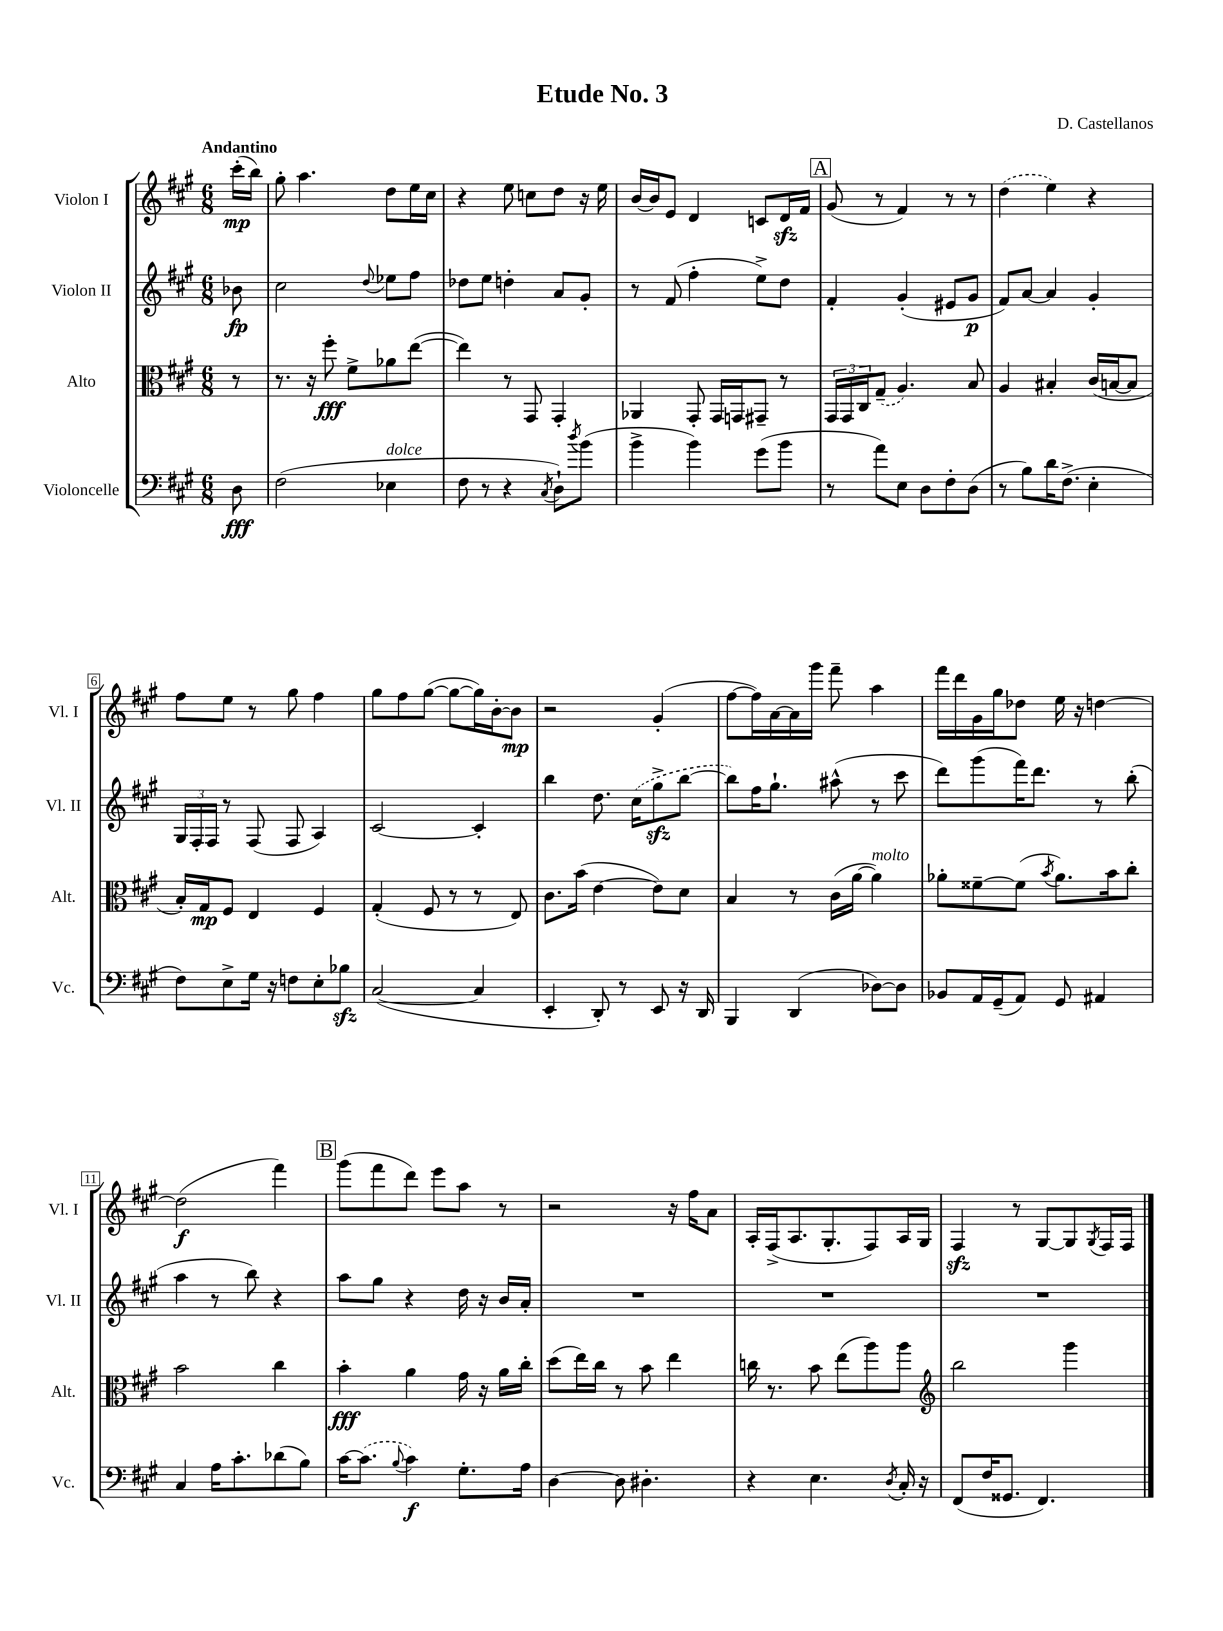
\header { title = "Etude No. 3" composer = "D. Castellanos" }
<<
\new StaffGroup <<
\new Staff = "s0" \with { instrumentName = "Violon I" shortInstrumentName = "Vl. I" } {
    \clef treble \key a \major \numericTimeSignature \time 6/8 \partial 8 \tempo "Andantino"
    cis'''16-.\mp( b''16) |
    gis''8-. a''4. d''8 e''16 cis''16 |
    r4 e''8 c''8 d''8 r16 e''16 |
    b'16~ b'16 e'8 d'4 c'8 d'16\sfz fis'16 |
    \mark \markup { \box "A" } gis'8( r8 fis'4) r8 r8 |
    \once \slurDashed d''4( e''4) r4 |
    fis''8 e''8 r8 gis''8 fis''4 |
    gis''8 fis''8 gis''8~( gis''8~ gis''16) b'16~-. b'8\mp |
    r2 gis'4-.( |
    fis''8~ fis''16) a'16~ a'16 gis'''16 fis'''8-- a''4 |
    fis'''16 d'''16 gis'16 gis''16 des''8 e''16 r16 d''4~ |
    d''2\f( fis'''4) |
    \mark \markup { \box "B" } gis'''8( fis'''8 d'''8) e'''8 a''8 r8 |
    r2 r16 fis''16 a'8 |
    a16-. fis16->( a8. gis8.-. fis8) a16 gis16 |
    fis4\sfz r8 gis8~ gis8 \acciaccatura { gis8 } fis16 fis16 \bar "|." |
}
\new Staff = "s1" \with { instrumentName = "Violon II" shortInstrumentName = "Vl. II" } {
    \clef treble \key a \major \numericTimeSignature \time 6/8 \partial 8
    bes'8\fp |
    cis''2 \appoggiatura { d''8 } ees''8 fis''8 |
    des''8 e''8 d''4-. a'8 gis'8-. |
    r8 fis'8( fis''4-. e''8->) d''8 |
    \mark \markup { \box "A" } fis'4-. gis'4-.( eis'8 gis'8\p |
    fis'8) a'8~ a'4 gis'4-. |
    \tuplet 3/2 { gis16 fis16-. fis16 } r8 fis8( fis8 a4) |
    cis'2~ cis'4-. |
    b''4 d''8. \once \slurDashed cis''16( gis''8->\sfz b''8~ |
    b''8) fis''16 gis''8.-! ais''8-^( r8 cis'''8 |
    d'''8) gis'''8( fis'''16) d'''8. r8 b''8-.( |
    a''4 r8 b''8) r4 |
    \mark \markup { \box "B" } a''8 gis''8 r4 d''16 r16 b'16 a'16-. |
    R2. |
    R2. |
    R2. \bar "|." |
}
\new Staff = "s2" \with { instrumentName = "Alto" shortInstrumentName = "Alt." } {
    \clef alto \key a \major \numericTimeSignature \time 6/8 \partial 8
    r8 |
    r8. r16 fis''8-.\fff fis'8-> aes'8 e''8~( |
    e''4) r8 gis,8 gis,4-. |
    aes,4 gis,8-. gis,16 g,16 gis,8-- r8 |
    \mark \markup { \box "A" } \tuplet 3/2 { gis,16 gis,16 cis16 } \once \slurDashed gis8--( a4.) b8 |
    a4 bis4-. cis'16( b16~ b8 |
    b16-.) gis16\mp fis8 e4 fis4 |
    gis4-.( fis8 r8 r8 e8) |
    cis'8. b'16( e'4~ e'8) d'8 |
    b4 r8 cis'16( a'16~ a'4^\markup { \italic "molto" }) |
    aes'8-. fisis'8~-- fisis'8( \acciaccatura { b'8 } aes'8.) b'16 cis''8-. |
    b'2 cis''4 |
    \mark \markup { \box "B" } b'4-.\fff a'4 gis'16 r16 a'16 cis''16-. |
    d''8( e''16) cis''16 r8 b'8 e''4 |
    c''16 r8. b'8 e''8( a''8) a''8 |
    \clef treble b''2 gis'''4 \bar "|." |
}
\new Staff = "s3" \with { instrumentName = "Violoncelle" shortInstrumentName = "Vc." } {
    \clef bass \key a \major \numericTimeSignature \time 6/8 \partial 8
    d8\fff |
    fis2( ees4^\markup { \italic "dolce" } |
    fis8 r8 r4 \acciaccatura { cis8 } d8-!) \acciaccatura { d''8 } b'8( |
    b'4-> b'4) gis'8( b'8 |
    \mark \markup { \box "A" } r8 a'8) e8 d8 fis8-. d8( |
    r8 b8) d'16 fis8.->( e4-. |
    fis8) e8-> gis16 r16 f8 e8-. bes8\sfz |
    cis2~( cis4 |
    e,4-. d,8-.) r8 e,8 r16 d,16 |
    b,,4 d,4( des8~) des8 |
    bes,8 a,16 gis,16--( a,8) gis,8 ais,4 |
    cis4 a16 cis'8.-. des'8( b8) |
    \mark \markup { \box "B" } cis'16~ \once \slurDashed cis'8.( \appoggiatura { b8 } cis'4\f) gis8.-. a16 |
    d4~ d8 dis4.-. |
    r4 e4. \acciaccatura { d8 } cis16-. r16 |
    fis,8( fis16 gisis,8. fis,4.) \bar "|." |
}
>>
>>
\layout { \context { \Score \override BarNumber.stencil = #(make-stencil-boxer 0.1 0.3 ly:text-interface::print) } }
